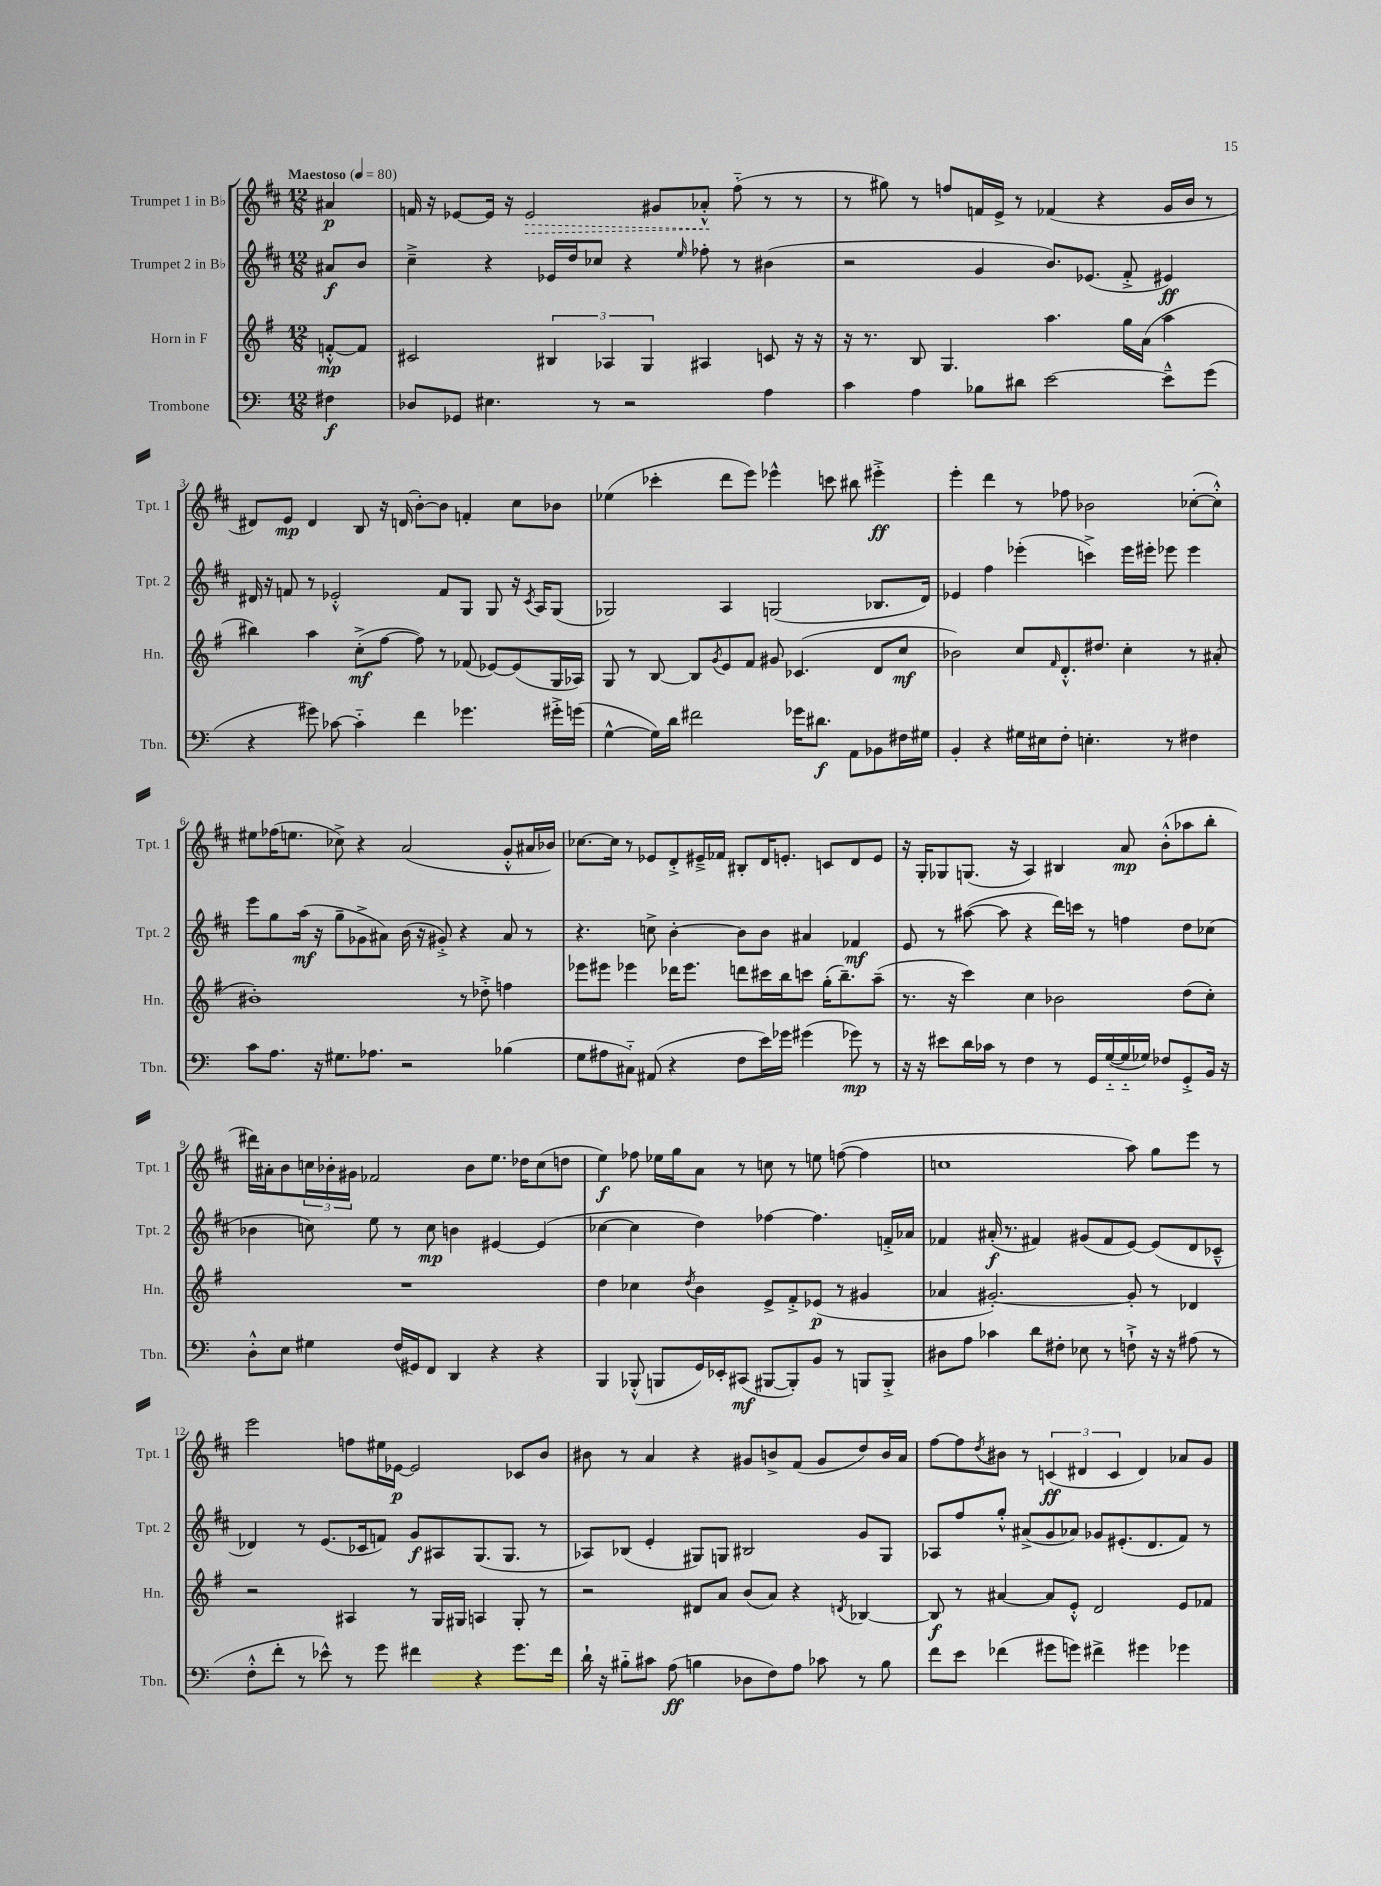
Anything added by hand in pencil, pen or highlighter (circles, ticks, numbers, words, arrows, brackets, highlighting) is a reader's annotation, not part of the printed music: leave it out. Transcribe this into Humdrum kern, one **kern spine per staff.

**kern	**kern	**kern	**kern
*staff4	*staff3	*staff2	*staff1
*clefF4	*clefG2	*clefG2	*clefG2
*k[]	*k[f#]	*k[f#c#]	*k[f#c#]
*M12/8	*M12/8	*M12/8	*M12/8
*MM80	*MM80	*MM80	*MM80
4F#\	[8f'^^/L	8a#/L	4a#/
.	8f/]J	8b/J	.
=	=	=	=
8D-/L	2c#/	4cc#~^\	16f/
.	.	.	16r
8GG-/J	.	.	[8e-/L
4.E#\	.	4r	16e-/]Jk
.	.	.	16r
.	.	.	2e-/
.	6B#/	16e-/LL	.
.	.	16dd/J	.
8r	.	8cc-/J	.
.	6A-/	.	.
2r	.	4r	.
.	6G/	.	.
.	.	.	8g#/L
.	.	16qqee/	.
.	4A#/	8ff-'\	8a-'^^/J
.	.	8r	(8ff#'~\
4A\	8c/	(4b#\	8r
.	16r	.	8r
.	16r	.	.
=	=	=	=
4c\	16r	2r	8r
.	8.r	.	.
.	.	.	8gg#\)
4A\	8B/	.	8r
.	4.G/	.	8ff/L
8B-\L	.	4g/	16f/L
.	.	.	16e^/JJ
8d#\J	.	.	8r
[2e\	4.aa\	8.b/L)	(4f-/
.	.	(8.e-/J	.
.	.	.	4r
.	16gg\LL	8f#'^/	.
.	(16a\JJ	.	.
8e~^^\]L	4aa\	4e#/)	16g/LL
.	.	.	16b/JJ
(8g\J	.	.	8r
=	=	=	=
4r	4bb#\)	16d#/	8d#/L)
.	.	16r	.
.	.	8f/	8e/J
8g#\)	4aa\	8r	4d#/
[8c-\	.	2e-'^^/	.
4c-'~\]	(8cc'^\L	.	8B/
.	[8ff#\J	.	16r
.	.	.	(16d/
4f\	8ff#\])	.	[8b'\L)
.	8r	8f/L	8b\]J
4.g-\	(8f-/	8G/J	4f'/
.	[8e-/L)	8G/	.
.	(8e-/]	16r	8cc#\L
.	.	8qc#/	.
.	.	16A/LK	.
16g#'^\LL	16G/L	(8G/J	8b-\J
(16g\JJ	16A-/JJ)	.	.
=	=	=	=
[4G^^\	8G/	2G-/)	(4ee-\
.	8r	.	.
16G\]LL)	[8B/	.	4ccc-'\
16d\JJ	.	.	.
2f#\	8B/]L	.	.
.	8qg/	.	.
.	8e/	4A/	8ddd\L
.	8f#/J	.	8eee\J)
.	8g#/	(2G/	4eee-^^\
16g-\LK	(4.c-/	.	.
8.d#\J	.	.	.
.	.	.	8ccc\
8AA\L	.	.	8bb#\
8BB-\	8d/L	8.B-/L	4eee#'^\
16F#\L	8cc/J	.	.
16G#\JJ	.	16d/Jk)	.
=	=	=	=
4BB'/	2b-\)	4e-/	4eee'\
4r	.	4ff#\	4ddd\
16G#\LL	8cc/L	(4eee-'\	8r
16E#\J	.	.	.
.	16qqf#/	.	.
8F'\J	8.d'^^/	.	8ff-\
4.E'\	.	4ccc^\)	2b-\
.	8.dd#/J	.	.
.	4cc'\	16eee-\LL	.
.	.	16eee#'\JJ	.
8r	.	8eee-\	.
4F#\	8r	4eee-\	([8cc-'\L
.	(8a#'/	.	8cc-'^^\]J)
=	=	=	=
8c\L	1b#')	8eee\L	8ee#\L
8.A\J	.	8gg\	(16ff-\K
.	.	.	8.ee\J
.	.	(16aa\Jk	.
16r	.	16r	.
8.G#\L	.	8gg~\L	8cc-^\)
.	.	8g-^\	4r
8.A-\J	.	.	.
.	.	8a#\J)	.
2r	.	(16b\	(2a/
.	.	16r	.
.	.	8g#'^/)	.
.	8r	4r	.
.	8dd-'^\	.	.
(4B-\	4ff\	8a#/	8g'^^/L
.	.	8r	16a#/L
.	.	.	16b-/JJ)
=	=	=	=
8G\L	8eee-\L	4.r	[8.cc-\L
8A#\	8eee#\J	.	.
.	.	.	16cc-\]Jk
8C#'~\J)	4eee-\	.	8r
(8AA#/	.	8cc^\	8e-/L
4r	16ddd-\LK	[4b'\	8d'^/
.	8.eee-\J	.	.
.	.	.	16e#~^/L
.	.	.	16f-/JJ
8F\L	8ddd\L	8b\]L	8B#'/L
16e\L)	16ccc#\L	8b\J	16d/K
16g-\JJ	16bb\J	.	8.e'/J
(4g#\	8ccc\J	4a#/	.
.	(16gg'\LK	.	8c/L
.	8.bb~\)	.	.
8g-\)	.	4f-/	8d/
8r	(8aa~\J	.	8e/J
=	=	=	=
16r	8.r	8e/	16r
16r	.	.	16G'/LK
8e#\L	.	8r	8G-/
.	16r	.	.
16d\L	4ccc\)	([8aa#\	(8.G/J
16c-\JJ	.	.	.
8r	.	8aa#\]	.
.	.	.	16r
4F\	4cc\	4r	4A/)
8r	2b-\	16ddd\LL)	4B#/
.	.	16ccc\JJ	.
16GG/LL	.	8r	.
([16G'~/	.	.	.
16G'~/]	.	4ff\	8a/
16G-/JJ)	.	.	.
8F-/L	.	.	(8b'^^\L
8GG'^/	(8dd\L	8dd\L	8aa-\
16BB/Jk	8cc'\J)	(8cc-\J	8bb'\J
16r	.	.	.
=	=	=	=
8D'^^\L	1.r	4b-\	16ddd#\LL)
.	.	.	16a#'\J
8E\J	.	.	8b\
4G#\	.	8cc\)	24cc\L
.	.	.	24b-'\
.	.	.	24g#\JJ
.	.	8ee\	2f-/
(16F/LL	.	8r	.
16GG#/J)	.	.	.
8FF/J	.	8cc\	.
4DD/	.	4b\	.
.	.	.	8b-\L
4r	.	[4e#/	8.ee\J
.	.	.	16dd-\LK
4r	.	(4e#/]	(8cc\
.	.	.	8dd\J
=	=	=	=
4BBB/	4dd\	[4cc-\	4ee\)
(8BBB-'^^/	4cc-\	4cc-\]	8ff-\
8BBB/L	.	.	16ee-\LL
.	.	.	16gg\J
.	8qdd/	.	.
16GG/L)	4b\	4dd\)	8a\J
16EE-'/J	.	.	.
(8CC#/J	.	.	8r
[8BBB#/L	8e^/L	[4ff-\	8cc\
8BBB#'/])	8f#'^/	.	8r
8BB/J	(8e-/J	4.ff-\]	8ee\
8r	8r	.	([8ff\
8BBB/L	4g#/	.	4ff\]
8BBB'^/J	.	16f'^/LL	.
.	.	16a-/JJ	.
=	=	=	=
8D#\L	4a-/	4f-/	1cc
8A\J	.	.	.
4c-\	[2.g#'/)	(16a#'/	.
.	.	8.r	.
8d\L	.	4f#/)	.
8F#'\J	.	.	.
8E-\	.	(8g#/L	.
8r	.	8f#/	.
8F`^\	8g#'/]	[8e/J)	8aa\)
16r	8r	(8e/]L	8gg\L
16r	.	.	.
(8A#\	4d-/	8d/	8eee\J
8r	.	8c-~^^/J	8r
=	=	=	=
8F'^^\L	2r	4d-/)	2eee\
8f'\J	.	.	.
8r	.	8r	.
8e-^^\)	.	(8.e/L	.
8r	4A#/	.	8ff\L
.	.	16c-/k	.
8g\	.	8f/J)	16ee#\L
.	.	.	[16e-\JJ
4f#\	8r	8g/L	2e-/]
.	16G/LL	8A#/	.
.	16G#/JJ	.	.
4r	4A/	(8.G/	.
.	.	8.G/J	.
8.g\L	8G#'/	.	8c-/L
.	8r	8r	8b/J
16f#\Jk	.	.	.
=	=	=	=
16d`\	2r	8A-/L)	8b#\
16r	.	.	.
8B#'~\L	.	(8B-/J	8r
8c#\J	.	4e'/	4a/
(8A\	.	.	.
4B\	8d#/L	8G#/L)	4r
.	8a/J	8G/J	.
8D-\L	(8b/L	2B#/	8g#/L
8F\)	8a/J)	.	8b^/
8A\J	4r	.	(8f#/J
8c-\	.	.	8g#/L
.	8qd/	.	.
8r	[4B-/	8g/L	8dd/)
8B\	.	8G/J	16b/L
.	.	.	16a/JJ
=	=	=	=
8f\L	8B-/]	8A-/L	[8ff#\L
8e\J	8r	8ff#/	8ff#\]
.	.	.	8qdd/
(4f-\	[4a#/	8gg'^^/J	8b#\J
.	.	(8a#^/L	8r
8g#\L	8a#/]L	8g/	(6c/
8g\J)	8e'^^/J	8a-/J)	.
.	.	.	6d#/
4f#^\	2d/	8g-/L	.
.	.	.	6c/
.	.	(8.e#'/	.
4g#\	.	.	4d#/)
.	.	8.d/	.
4g-\	8e/L	8f#/J)	8a-/L
.	8f-/J	8r	8g/J
==	==	==	==
*-	*-	*-	*-
